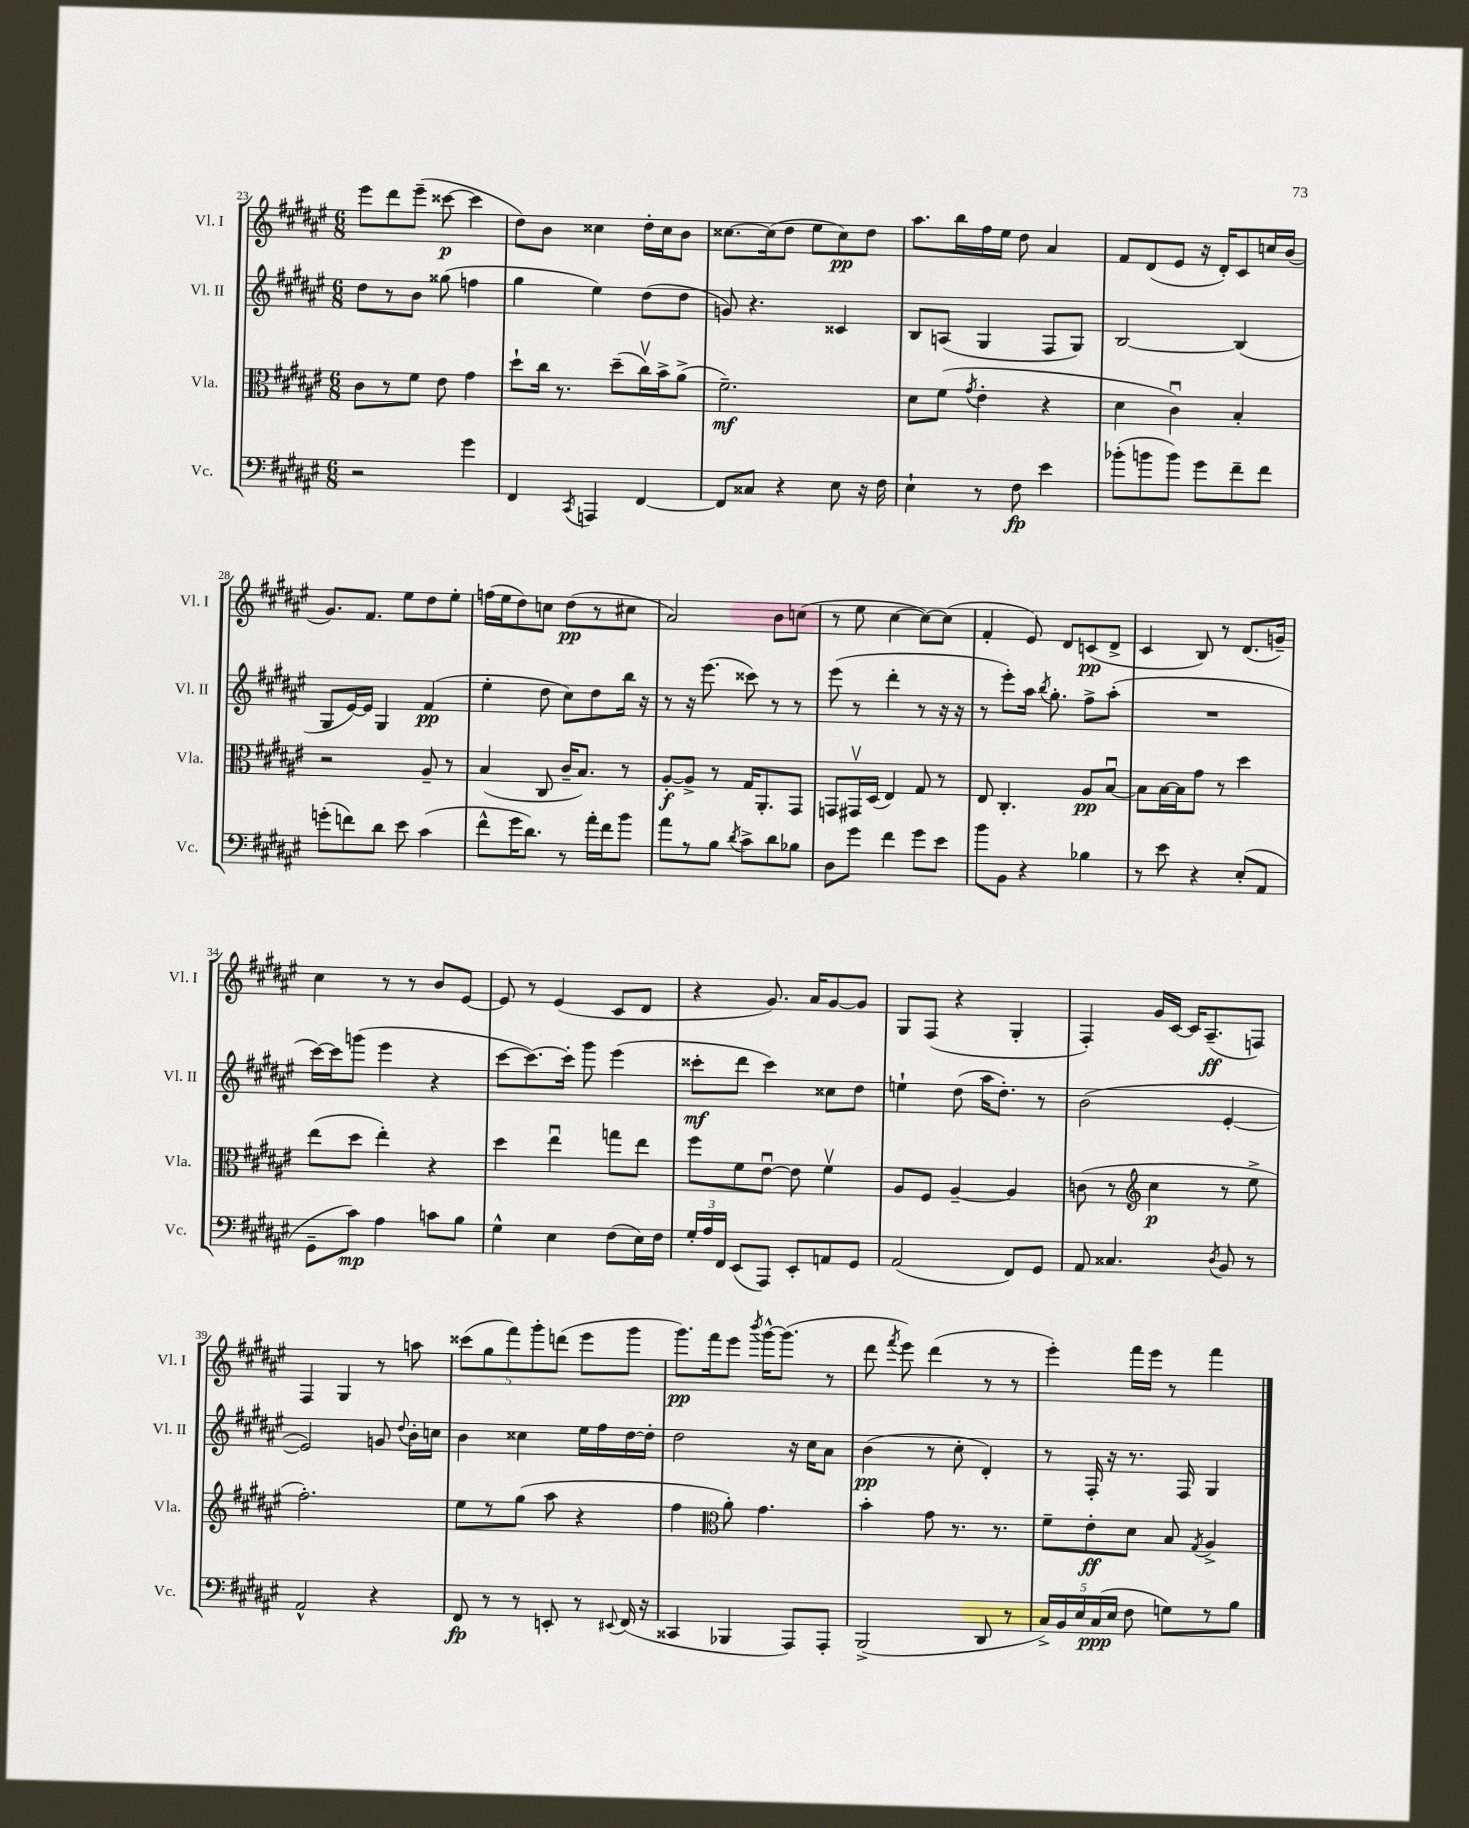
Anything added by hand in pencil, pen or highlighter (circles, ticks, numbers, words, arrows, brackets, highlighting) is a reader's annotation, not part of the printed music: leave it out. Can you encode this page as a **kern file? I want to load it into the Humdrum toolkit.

**kern	**dynam	**kern	**dynam	**kern	**dynam	**kern	**dynam
*part4	*part4	*part3	*part3	*part2	*part2	*part1	*part1
*staff4	*staff4	*staff3	*staff3	*staff2	*staff2	*staff1	*staff1
*I"Vc.	*	*I"Vla.	*	*I"Vl. II	*	*I"Vl. I	*
*I'Vc.	*	*I'Vla.	*	*I'Vl. II	*	*I'Vl. I	*
*clefF4	*	*clefC3	*	*clefG2	*	*clefG2	*
*k[f#c#g#d#a#e#]	*	*k[f#c#g#d#a#e#]	*	*k[f#c#g#d#a#e#]	*	*k[f#c#g#d#a#e#]	*
*M6/8	*	*M6/8	*	*M6/8	*	*M6/8	*
=23	=23	=23	=23	=23	=23	=23	=23
2r	.	8c#\L	.	8dd#\L	.	8eee#\L	.
.	.	8r	.	8r	.	8ddd#\	.
.	.	8f#\J	.	8b\J	.	(8eee#~\J	.
.	.	8e#\	.	(8gg##X\	.	[8ccc##X\	p
4g#\	.	4g#\	.	4ffn\	.	4ccc##\]	.
=24	=24	=24	=24	=24	=24	=24	=24
4FF#/	.	8dd#`\L	.	4gg#\	.	8dd#\L)	.
.	.	16cc#\Jk	.	.	.	8b\J	.
.	.	8.r	.	.	.	.	.
8qCC#/	.	.	.	.	.	.	.
4AAAn/	.	.	.	4ee#\)	.	4cc##X\	.
.	.	(8dd#~\L	.	.	.	.	.
[4FF#/	.	16cc#v\L)	.	(8dd#\L	.	16dd#'\LL	.
.	.	16b^\J	.	.	.	16cc##\J	.
.	.	(8a#^\J	.	8dd#\J	.	8b\J	.
=25	=25	=25	=25	=25	=25	=25	=25
8FF#/L]	.	2.f#~\)	mf	8gn/)	.	[8.cc##X\L	.
8C##X/J	.	.	.	4.r	.	.	.
.	.	.	.	.	.	(16cc##\k]	.
4r	.	.	.	.	.	8dd#\J	.
.	.	.	.	.	.	8ee#\L	.
8E#\	.	.	.	4c##X/	.	8cc##\)	pp
16r	.	.	.	.	.	8dd#\J	.
16F#\	.	.	.	.	.	.	.
=26	=26	=26	=26	=26	=26	=26	=26
4E#`\	.	8d#\L	.	8B/L	.	8.aa#\L	.
.	.	(8f#\J	.	(8An/J	.	.	.
.	.	.	.	.	.	16bb\L	.
.	.	8qg#/	.	.	.	.	.
8r	.	4e#'\	.	4G#/	.	16ff#\	.
.	.	.	.	.	.	16ee#\JJ	.
8F#\	fp	.	.	.	.	8dd#\	.
4e#\	.	4r	.	8F#/L	.	4a#/	.
.	.	.	.	8G#/J)	.	.	.
=27	=27	=27	=27	=27	=27	=27	=27
(8b-X'\L	.	4d#\	.	[2B/	.	8f#/L	.
8bn\	.	.	.	.	.	(8d#/	.
8b\J)	.	4c#u\)	.	.	.	8e#/J	.
8g#\L	.	.	.	.	.	16r	.
.	.	.	.	.	.	16d#'/KL)	.
8f#~\	.	4B'/	.	(4B/]	.	8c#/	.
8f#\J	.	.	.	.	.	16ccn/L	.
.	.	.	.	.	.	(16b/JJ	.
!!LO:LB:g=z
=28	=28	=28	=28	=28	=28	=28	=28
(8gn'\L	.	2r	.	8G#/L	.	8.g#/L)	.
8fn\)	.	.	.	[16e#/L)	.	.	.
.	.	.	.	16e#/JJ]	.	8.f#/J	.
8d#\J	.	.	.	4G#/	.	.	.
8e#\	.	.	.	.	.	8ee#\L	.
(4c#\	.	8A#~/	.	(4f#/	pp	8dd#\	.
.	.	8r	.	.	.	8ee#'\J	.
=29	=29	=29	=29	=29	=29	=29	=29
8f#^^\L	.	(4B/	.	4ee#'\	.	(16ffn\LL	.
.	.	.	.	.	.	16ee#\J	.
16g#\K	.	.	.	.	.	8dd#\)	.
8.d#\J)	.	.	.	.	.	.	.
.	.	8C#/	.	8dd#\	.	8ccn\J	.
8r	.	16c#~/KL	.	8cc#\L)	.	(8dd#\L	pp
.	.	8.B/J)	.	.	.	.	.
16a#'\LL	.	.	.	8dd#\	.	8r	.
16f#\J	.	.	.	.	.	.	.
8b\J	.	8r	.	16bb\Jk	.	8cc#X\J	.
.	.	.	.	16r	.	.	.
=30	=30	=30	=30	=30	=30	=30	=30
8a#\L	.	[8A#'/L	f	8r	.	2a#/)	.
8r	.	8A#^/J]	.	16r	.	.	.
.	.	.	.	(8.eee#\	.	.	.
8B\J	.	8r	.	.	.	.	.
8qd#/	.	.	.	.	.	.	.
8c#^\L	.	16G#/KL	.	8ccc##X\)	.	.	.
.	.	8.AA#'/	.	.	.	.	.
8d#\	.	.	.	8r	.	8b\L	.
8B-X\J	.	8GG#/J	.	8r	.	(8ccn\J	.
=31	=31	=31	=31	=31	=31	=31	=31
8D#\L	.	8GGn/L	.	(8eee#\	.	8r	.
8g#\J	.	16GG#Xv/L	.	8r	.	8ee#\	.
.	.	(16D#/JJ	.	.	.	.	.
4f#\	.	4E#/)	.	4ddd#'\	.	[4cc#\	.
8g#\L	.	8G#/	.	8r	.	8cc#\L_)	.
8e#\J	.	8r	.	16r	.	(8cc#\J]	.
.	.	.	.	16r	.	.	.
=32	=32	=32	=32	=32	=32	=32	=32
8b\L	.	8E#/	.	8r	.	4f#'/	.
8BB\J	.	4.C#'/	.	8eee#'\L)	.	.	.
4r	.	.	.	16aa#\Jk	.	8e#/)	.
.	.	.	.	8qbb/	.	.	.
.	.	.	.	8.gg#'\	.	.	.
.	.	.	.	.	.	8d#/L	.
4B-X\	.	8A#/L	pp	8ff#^\L	.	(8cn/	pp
.	.	[8Bu/J	.	(8aa#'\J	.	8d#^/J	.
=33	=33	=33	=33	=33	=33	=33	=33
8r	.	8B\L]	.	2.r	.	4c#/	.
8e#\	.	[16B\L	.	.	.	.	.
.	.	16B\J]	.	.	.	.	.
4r	.	8g#\J	.	.	.	8B/)	.
.	.	8r	.	.	.	8r	.
(8E#'/L	.	4dd#\	.	.	.	(8.d#/L	.
8AA#/J	.	.	.	.	.	.	.
.	.	.	.	.	.	16gn~/Jk)	.
!!LO:LB:g=z
=34	=34	=34	=34	=34	=34	=34	=34
8GG#~\L	.	(8ee#\L	.	[16ccc#\LL)	.	4cc#\	.
.	.	.	.	16ccc#\J]	.	.	.
8c#\J)	mp	8dd#\J	.	(8gggn\J	.	.	.
4A#\	.	4ee#'\)	.	4eee#\	.	8r	.
.	.	.	.	.	.	8r	.
8cn\L	.	4r	.	4r	.	8b/L	.
8B\J	.	.	.	.	.	[8e#/J	.
=35	=35	=35	=35	=35	=35	=35	=35
4G#^^\	.	4dd#\	.	[8ccc#\L	.	8e#/]	.
.	.	.	.	8.ccc#\_)	.	8r	.
4E#\	.	4ee#u\	.	.	.	(4e#/	.
.	.	.	.	16ccc#'\Jk]	.	.	.
.	.	.	.	8ggg#\	.	.	.
(8F#\L	.	8ggn\L	.	(4eee#\	.	8c#/L	.
16E#\L)	.	8ee#\J	.	.	.	8d#/J	.
16F#\JJ	.	.	.	.	.	.	.
=36	=36	=36	=36	=36	=36	=36	=36
24G#'/LL	.	8ff#\L	.	8ccc##X'\L	mf	4r	.
24A#/	.	.	.	.	.	.	.
24FF#/JJ	.	.	.	.	.	.	.
(8EE#/L	.	8f#\	.	8ddd#\J	.	.	.
8AAA#/J)	.	[8e#u\J	.	4ccc##\)	.	8.g#/)	.
8EE#'/L	.	8e#\]	.	.	.	.	.
.	.	.	.	.	.	16a#/KL	.
8AAn/	.	4f#v\	.	8cc##X\L	.	[8g#/	.
8GG#/J	.	.	.	8dd#\J	.	8g#/J]	.
=37	=37	=37	=37	=37	=37	=37	=37
(2AA#/	.	8A#/L	.	4een`\	.	8G#/L	.
.	.	8F#/J	.	.	.	(8F#/J	.
.	.	[4A#~/	.	(8dd#\	.	4r	.
.	.	.	.	16aa#\KL	.	.	.
.	.	.	.	8.dd#'\J)	.	.	.
8FF#/L)	.	4A#/]	.	.	.	4G#'/	.
8GG#/J	.	.	.	8r	.	.	.
=38	=38	=38	=38	=38	=38	=38	=38
8AA#/	.	(8cn\	.	(2b\	.	4F#'/)	.
4.C##X/	.	8r	.	.	.	.	.
*	*	*clefG2	*	*	*	*	*
.	.	4cc#\	p	.	.	16g#/LL	.
.	.	.	.	.	.	[16c#/JJ	.
.	.	.	.	.	.	16c#/KL]	.
.	.	.	.	.	.	(8.A#~/	ff
8qD#/	.	.	.	.	.	.	.
8BB/	.	8r	.	[4e#'/	.	.	.
8r	.	8ee#^\	.	.	.	8Fn/J)	.
!!LO:LB:g=z
=39	=39	=39	=39	=39	=39	=39	=39
2AA#^^/	.	2.ff#'\)	.	2e#/])	.	4F#/	.
.	.	.	.	.	.	4G#/	.
4r	.	.	.	8gn/	.	8r	.
.	.	.	.	8qqdd#/	.	.	.
.	.	.	.	16b'\LL	.	8aan\	.
.	.	.	.	16ccn\JJ	.	.	.
=40	=40	=40	=40	=40	=40	=40	=40
8FF#/	fp	8ee#\L	.	4b\	.	(10ccc##X\L	.
.	.	.	.	.	.	10gg#\	.
8r	.	8r	.	.	.	.	.
.	.	.	.	.	.	10fff#\)	.
8r	.	(8gg#\J	.	4cc##X\	.	.	.
.	.	.	.	.	.	10ggg#'\	.
8EEn'/	.	8aa#\	.	.	.	.	.
.	.	.	.	.	.	(10dddn\J	.
8r	.	4r	.	16ee#\LL	.	8eee#\L	.
.	.	.	.	16ff#\	.	.	.
8qqEE#X/	.	.	.	.	.	.	.
(16FF#/	.	.	.	[16dd#\	.	8ggg#\J	.
16r	.	.	.	16dd#'\JJ]	.	.	.
=41	=41	=41	=41	=41	=41	=41	=41
4CC##X/	.	4ff#\	.	2dd#\	.	8.ggg#\L)	pp
.	.	.	.	.	.	16fff#\k	.
*	*	*clefC3	*	*	*	*	*
4BBB-X/	.	8a#'\)	.	.	.	8eee#\J	.
.	.	.	.	.	.	8qbbb/	.
.	.	4.g#\	.	.	.	[16ggg#^^\KL	.
.	.	.	.	.	.	(8.ggg#\J]	.
8AAA#/L)	.	.	.	16r	.	.	.
.	.	.	.	16cc#\KL	.	.	.
8AAA#'/J	.	.	.	8a#\J	.	8r	.
=42	=42	=42	=42	=42	=42	=42	=42
(2BBB^/	.	4b'\	.	(4b\	pp	8ddd#\	.
.	.	.	.	.	.	8qfff#/	.
.	.	.	.	.	.	8eee#\)	.
.	.	8g#\	.	8r	.	(4ddd#\	.
.	.	8.r	.	8cc#'\	.	.	.
8DD#/	.	.	.	4d#'/)	.	8r	.
.	.	8.r	.	.	.	.	.
8r	.	.	.	.	.	8r	.
=43	=43	=43	=43	=43	=43	=43	=43
20C#^/LL)	.	8f#~\L	.	8r	.	4eee#'\)	.
20BB/	.	.	.	.	.	.	.
20E#/	.	.	.	.	.	.	.
.	.	8e#'\	ff	16F#'/	.	.	.
(20C#/	ppp	.	.	.	.	.	.
.	.	.	.	16r	.	.	.
20E#/JJ	.	.	.	.	.	.	.
8F#\	.	8d#\J	.	8.r	.	16fff#\LL	.
.	.	.	.	.	.	16eee#\JJ	.
8Gn\L)	.	8B/	.	.	.	8r	.
.	.	.	.	16F#/	.	.	.
.	.	8qG#/	.	.	.	.	.
8r	.	4A#^/	.	4G#/	.	4fff#\	.
8B\J	.	.	.	.	.	.	.
==	==	==	==	==	==	==	==
*-	*-	*-	*-	*-	*-	*-	*-
